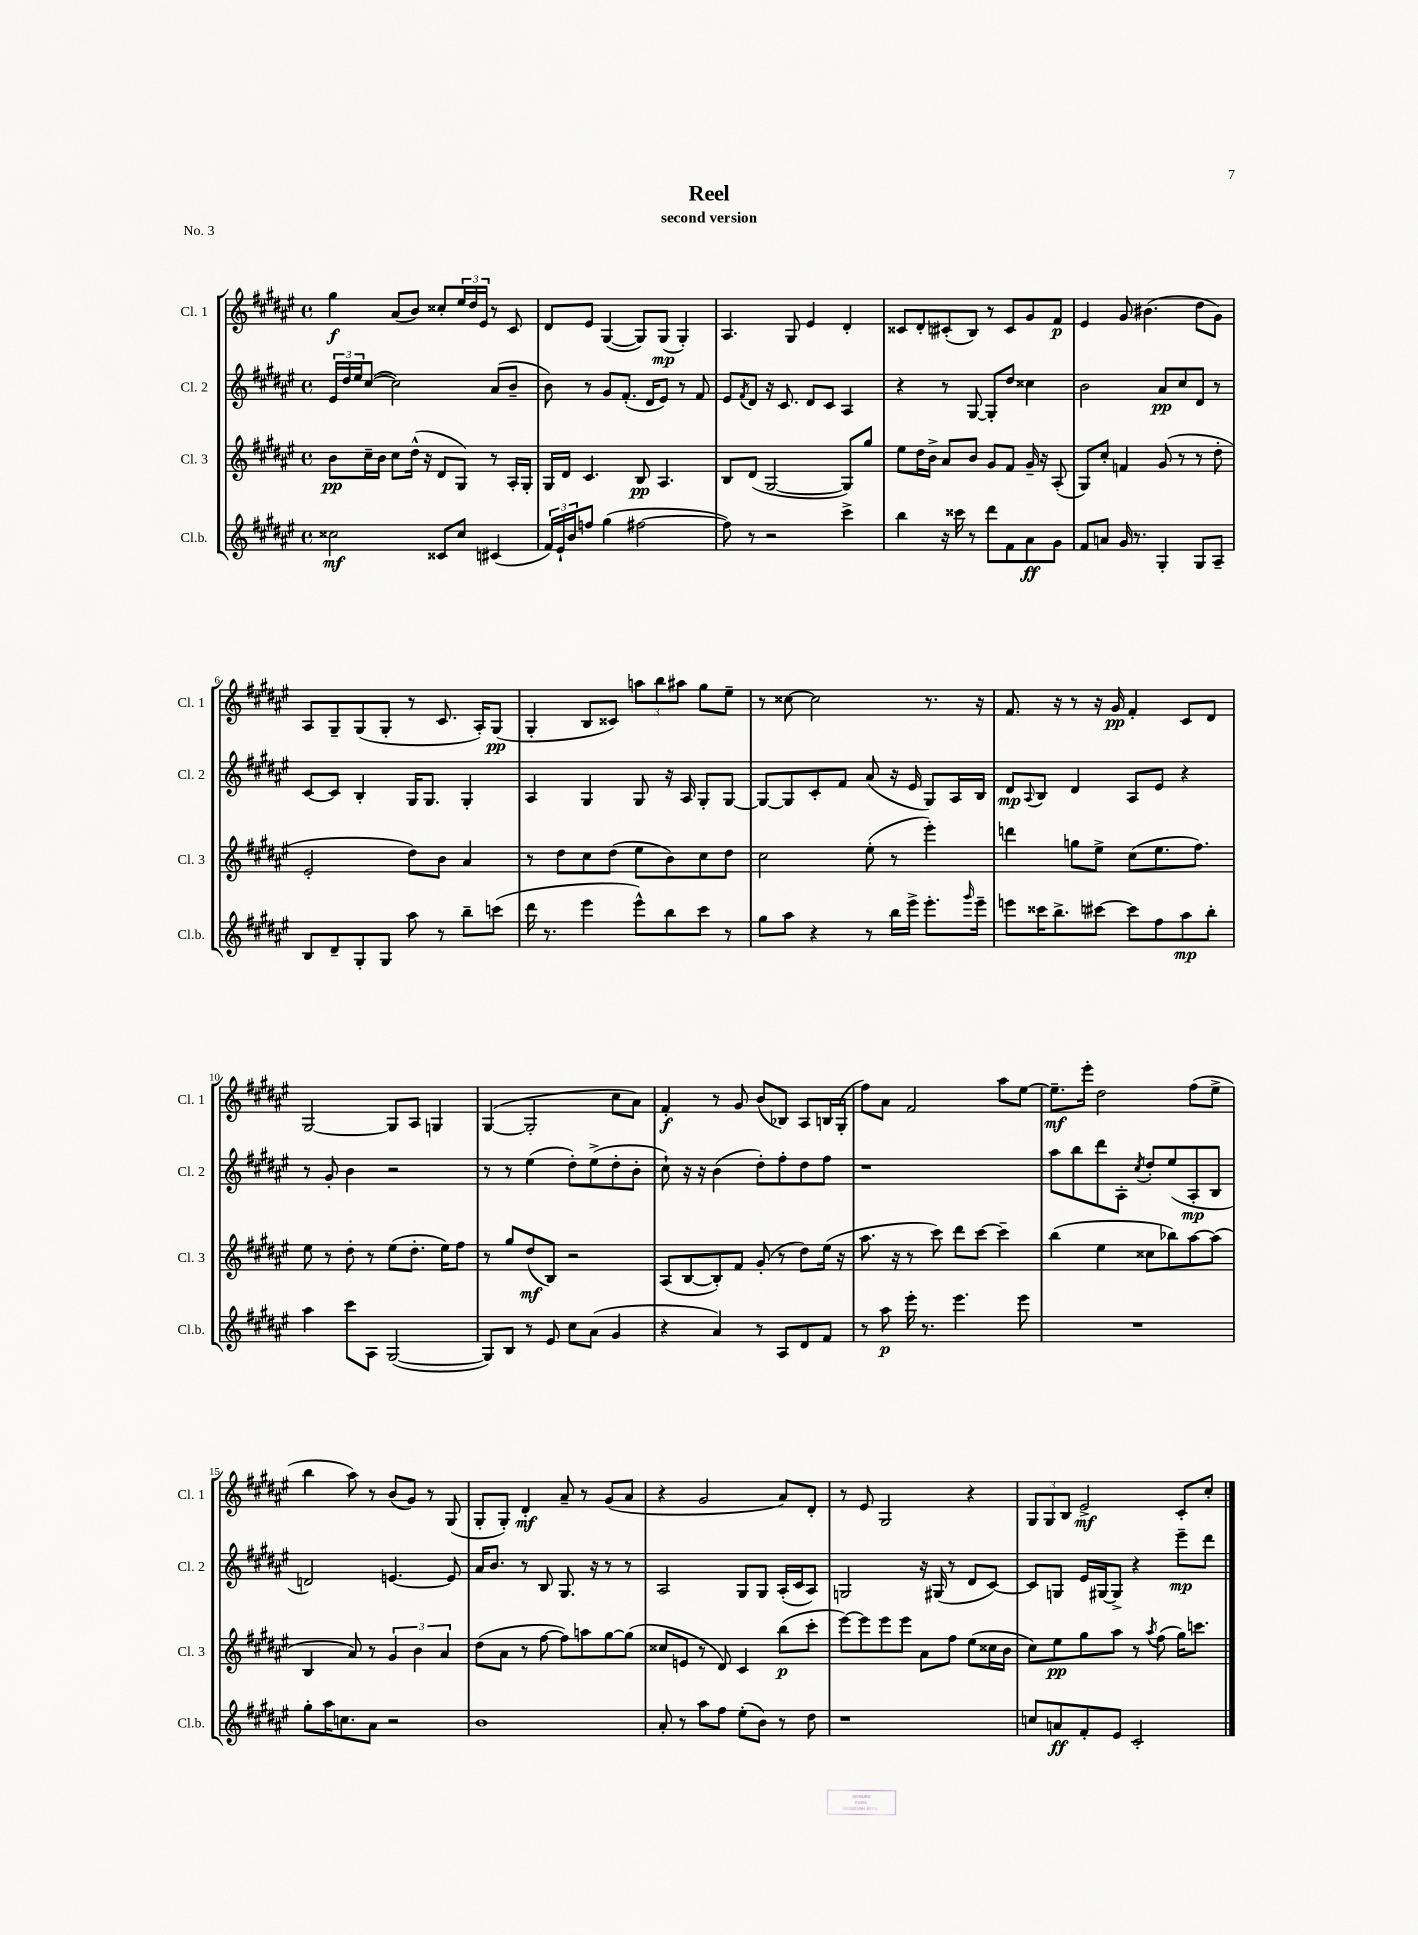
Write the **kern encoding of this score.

**kern	**kern	**kern	**kern
*staff4	*staff3	*staff2	*staff1
*clefG2	*clefG2	*clefG2	*clefG2
*k[f#c#g#d#a#e#]	*k[f#c#g#d#a#e#]	*k[f#c#g#d#a#e#]	*k[f#c#g#d#a#e#]
*M4/4	*M4/4	*M4/4	*M4/4
*met(c)	*met(c)	*met(c)	*met(c)
2cc##	8b	24e#	4gg#
.	.	24dd#	.
.	.	24ee#	.
.	16cc#~	([8cc#	.
.	16b	.	.
.	8cc#	2cc#])	(8a#
.	(16dd#^^	.	8b)
.	16r	.	.
8c##	8d#	.	8cc##'
8cc##	8G#)	.	24ee#
.	.	.	24dd#
.	.	.	24e#
(4c#	8r	(8a#	8r
.	16A#'	8b~	8c#
.	16G#'	.	.
=	=	=	=
24f#)	16G#	8b)	8d#
24e#`	.	.	.
.	16d#	.	.
24b	.	.	.
8ff	4.c#	8r	8e#
(4gg#	.	8g#	([4G#
.	.	(8.f#'	.
[2ff#	8B	.	8G#])
.	.	16d#	.
.	4.A#	8e#)	(8G#
.	.	8r	4G#')
.	.	8f#	.
=	=	=	=
8ff#])	8B	8e#	4.A#
.	.	8qf#	.
8r	(8d#	8d#	.
2r	[2G#	16r	.
.	.	8.c#	.
.	.	.	8G#
.	.	8d#	4e#
.	.	8c#	.
4ccc#^	8G#])	4A#	4d#'
.	8gg#	.	.
=	=	=	=
4bb	8ee#	4r	8c##
.	16dd#	.	8d#'
.	16b^	.	.
16r	8a#	8r	(8c#'
16ccc##	.	.	.
8r	8b	[8G#	8B)
8ddd#	8g#	8G#']	8r
8f#	8f#	8dd#	8c#
8a#	16g#~	4cc##	8g#
.	16r	.	.
8g#	(8A#'	.	8f#
=	=	=	=
8f#	8G#)	2b	4e#
8a	8cc#'	.	.
16g#	4f	.	8g#
8.r	.	.	.
.	.	.	(4.b#
4G#'	(8g#	8a#	.
.	8r	8cc#	.
8G#	8r	8d#	8dd#
8A#~	8dd#'	8r	8g#)
=	=	=	=
8B	2e#'	[8c#	8A#
8d#~	.	8c#]	8G#~
8G#'	.	4B'	(8G#
8G#	.	.	8G#'
8aa#	8dd#)	16G#	8r
.	.	8.G#	.
8r	8b	.	8.c#
8bb~	4a#	4G#'	.
.	.	.	16A#')
(8ccc	.	.	(8G#
=	=	=	=
16ddd#	8r	4A#	4G#'
8.r	.	.	.
.	8dd#	.	.
4eee#	8cc#	4G#	8B
.	(8dd#	.	8c##)
8eee#^^)	8ee#	8G#	12aa
.	.	.	12bb
8bb	8b)	16r	.
.	.	.	12aa#
.	.	16A#	.
8ccc#	8cc#	8G#'	8gg#
8r	8dd#	[8G#	8ee#~
=	=	=	=
8gg#	2cc#	8G#_	8r
8aa#	.	8G#]	[8cc##
4r	.	8c#'	2cc##]
.	.	8f#	.
8r	(8ee#'	(8a#	.
16bb	8r	16r	.
16eee#^	.	16e#	.
8.eee#'	4eee#')	8G#)	8.r
.	.	16A#	.
16qqggg#	.	.	.
16eee#~	.	16B	16r
=	=	=	=
8eee	4ddd	8d#	8.f#
.	.	8qqA#	.
16ccc##	.	8B	.
8.bb^	.	.	16r
.	8gg	4d#	8r
[8ccc#	8ee#^	.	16r
.	.	.	16g#
8ccc#]	(8cc#	8A#	4f#'
8ff#	8.ee#	8e#	.
8aa#	.	4r	8c#
.	8.ff#)	.	.
8bb'	.	.	8d#
=	=	=	=
4aa#	8ee#	8r	[2G#
.	8r	8g#'	.
8ccc#	8dd#'	4b	.
8A#	8r	.	.
([2G#	(8ee#	2r	8G#]
.	8.dd#'	.	8A#
.	.	.	4G
.	16ee#)	.	.
.	8ff#	.	.
=	=	=	=
8G#])	8r	8r	([4G#
8B	8gg#	8r	.
8r	(8dd#	(4ee#	2G#']
8e#	8B)	.	.
8cc#	2r	8dd#')	.
(8a#	.	(8ee#^	.
4g#	.	8dd#'	8cc#
.	.	8b'	8a#)
=	=	=	=
4r	(8A#	8cc#`)	4f#'
.	[8B	16r	.
.	.	16r	.
4a#)	8B'])	(4b	8r
.	8f#	.	8g#
8r	(8g#'	8dd#')	(8b
8A#	8r	8ff#'	8B-)
8d#	8dd#)	8dd#	8A#
8f#	(16ee#	8ff#	16B
.	16r	.	(16G#'
=	=	=	=
8r	8.aa#	1r	8ff#)
8aa#	.	.	8a#
.	16r	.	.
16eee#'	8r	.	2f#
8.r	.	.	.
.	8ccc#)	.	.
4.eee#	8ddd#	.	.
.	[8ccc#	.	.
.	4ccc#~]	.	8aa#
8eee#	.	.	[8ee#
=	=	=	=
1r	(4bb	8aa#	8.ee#~]
.	.	8bb	.
.	.	.	16eee#'
.	4ee#	8ddd#	2dd#
.	.	8A#'	.
.	.	8qcc#	.
.	8cc##	8dd#'	.
.	8bb-)	(8ee#	.
.	[8aa#	8A#'	(8ff#
.	(8aa#]	8B	8ee#^
=	=	=	=
8gg#'	4B	2d)	4bb
16aa#	.	.	.
8.cc	.	.	.
.	8a#)	.	8aa#)
8a#	8r	.	8r
2r	6g#	[4.e	(8b
.	.	.	8g#)
.	6b	.	.
.	.	.	8r
.	6a#	.	.
.	.	8e]	(8G#
=	=	=	=
1b	(8dd#	16a#	8G#'
.	.	8.b	.
.	8a#	.	8G#')
.	8r	8r	4d#'
.	[8ff#	8B	.
.	8ff#])	8.G#	8a#~
.	8aa	.	8r
.	.	16r	.
.	[8gg#	8r	(8g#
.	(8gg#]	8r	8a#
=	=	=	=
8a#'	8cc##	2A#	4r
8r	8e	.	.
8aa#	8r	.	2g#
8ff#	8d#)	.	.
(8ee#'	4c#	8G#	.
8b)	.	8G#	.
8r	(8bb	(16A#'	8a#)
.	.	16c#	.
8dd#	8ccc#'	8A#)	8d#'
=	=	=	=
1r	[8eee#)	2G	8r
.	8eee#]	.	8e#
.	8eee#	.	2G#
.	8eee#	.	.
.	8a#	16r	.
.	.	(16G#	.
.	8ff#	8r	.
.	(8ee#	8d#	4r
.	16cc##	[8c#)	.
.	16b	.	.
=	=	=	=
8cc	8cc#)	8c#]	12G#
.	.	.	12G#
8a	8ee#	8G	.
.	.	.	12B
8f#'	8gg#	16e#	2e#^
.	.	[16G#	.
8e#	8aa#	8G#^]	.
2c#'	8r	4r	.
.	8qaa#	.	.
.	(8ff#	.	.
.	16gg#)	8eee#~	8c#'
.	8.ccc	.	.
.	.	8ddd#	8cc#'
==	==	==	==
*-	*-	*-	*-
